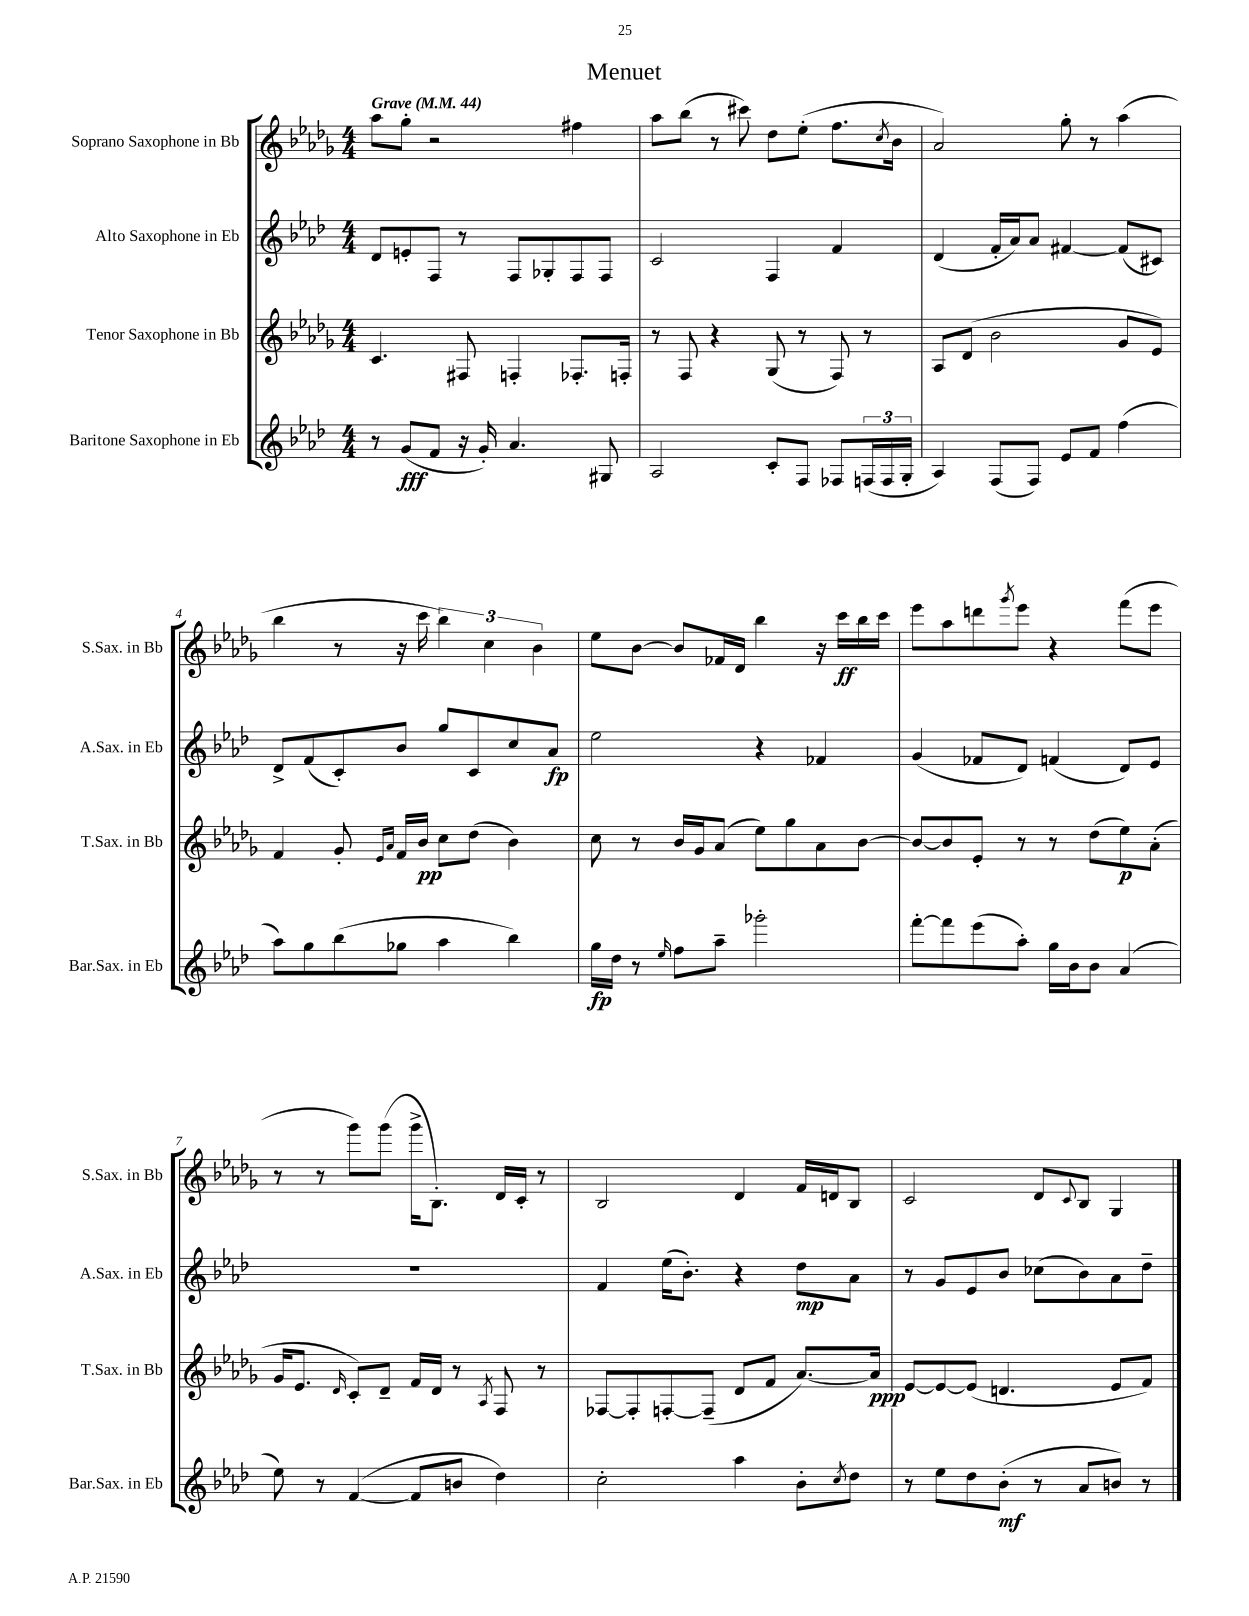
\header { title = "Menuet" }
<<
\new StaffGroup <<
\new Staff = "s0" \with { instrumentName = "Soprano Saxophone in Bb" shortInstrumentName = "S.Sax. in Bb" } {
    \clef treble \key des \major \numericTimeSignature \time 4/4 \tempo "Grave" 4 = 44
    aes''8 ges''8-. r2 fis''4 |
    aes''8 bes''8( r8 cis'''8) des''8 ees''8-.( f''8. \acciaccatura { c''8 } bes'16 |
    aes'2) ges''8-. r8 aes''4( |
    bes''4 r8 r16 c'''16 \tuplet 3/2 { bes''4) c''4 bes'4 } |
    ees''8 bes'8~ bes'8 fes'16 des'16 bes''4 r16 c'''16\ff bes''16 c'''16 |
    ees'''8 aes''8 d'''8 \acciaccatura { ges'''8 } ees'''8 r4 f'''8( ees'''8 |
    r8 r8 ges'''8) ges'''8( ges'''16-> bes8.-.) des'16 c'16-. r8 |
    bes2 des'4 f'16 d'16 bes8 |
    c'2 des'8 \appoggiatura { c'8 } bes8 ges4 \bar "|." |
}
\new Staff = "s1" \with { instrumentName = "Alto Saxophone in Eb" shortInstrumentName = "A.Sax. in Eb" } {
    \clef treble \key aes \major \numericTimeSignature \time 4/4
    des'8 e'8-. f8 r8 f8 ges8-. f8 f8 |
    c'2 f4 f'4 |
    des'4( f'16-. aes'16) aes'8 fis'4~ fis'8( cis'8) |
    des'8-> f'8( c'8-.) bes'8 g''8 c'8 c''8 aes'8\fp |
    ees''2 r4 fes'4 |
    g'4( fes'8 des'8) f'4( des'8) ees'8 |
    R1 |
    f'4 ees''16( bes'8.-.) r4 des''8\mp aes'8 |
    r8 g'8 ees'8 bes'8 ces''8( bes'8) aes'8 des''8-- \bar "|." |
}
\new Staff = "s2" \with { instrumentName = "Tenor Saxophone in Bb" shortInstrumentName = "T.Sax. in Bb" } {
    \clef treble \key des \major \numericTimeSignature \time 4/4
    c'4. fis8 f4-. fes8.-. f16-. |
    r8 f8 r4 ges8( r8 f8) r8 |
    aes8 des'8( bes'2 ges'8 ees'8) |
    f'4 ges'8-. \grace { ees'16 aes'16 } f'16 bes'16\pp c''8 des''8( bes'4) |
    c''8 r8 bes'16 ges'16 aes'8( ees''8) ges''8 aes'8 bes'8~ |
    bes'8~ bes'8 ees'8-. r8 r8 des''8( ees''8\p) aes'8-.( |
    ges'16 ees'8. \grace { des'16 } c'8-.) des'8-- f'16 des'16 r8 \acciaccatura { aes8 } f8 r8 |
    fes8~ fes8-. f8~-. f8--( des'8 f'8 aes'8.~) aes'16\ppp |
    ees'8~ ees'8~ ees'8( d'4. ees'8 f'8) \bar "|." |
}
\new Staff = "s3" \with { instrumentName = "Baritone Saxophone in Eb" shortInstrumentName = "Bar.Sax. in Eb" } {
    \clef treble \key aes \major \numericTimeSignature \time 4/4
    r8 g'8\fff( f'8 r16 g'16-.) aes'4. gis8 |
    aes2 c'8-. f8 fes8 \tuplet 3/2 { f16( f16 g16-. } |
    aes4) f8( f8) ees'8 f'8 f''4( |
    aes''8) g''8 bes''8( ges''8 aes''4 bes''4) |
    g''16\fp des''16 r8 \grace { ees''16 } f''8 aes''8-- ges'''2-. |
    f'''8~-. f'''8 ees'''8( aes''8-.) g''16 bes'16 bes'8 aes'4( |
    ees''8) r8 f'4~( f'8 b'8 des''4) |
    c''2-. aes''4 bes'8-. \acciaccatura { c''8 } des''8 |
    r8 ees''8 des''8 bes'8-.\mf( r8 aes'8 b'8) r8 \bar "|." |
}
>>
>>
